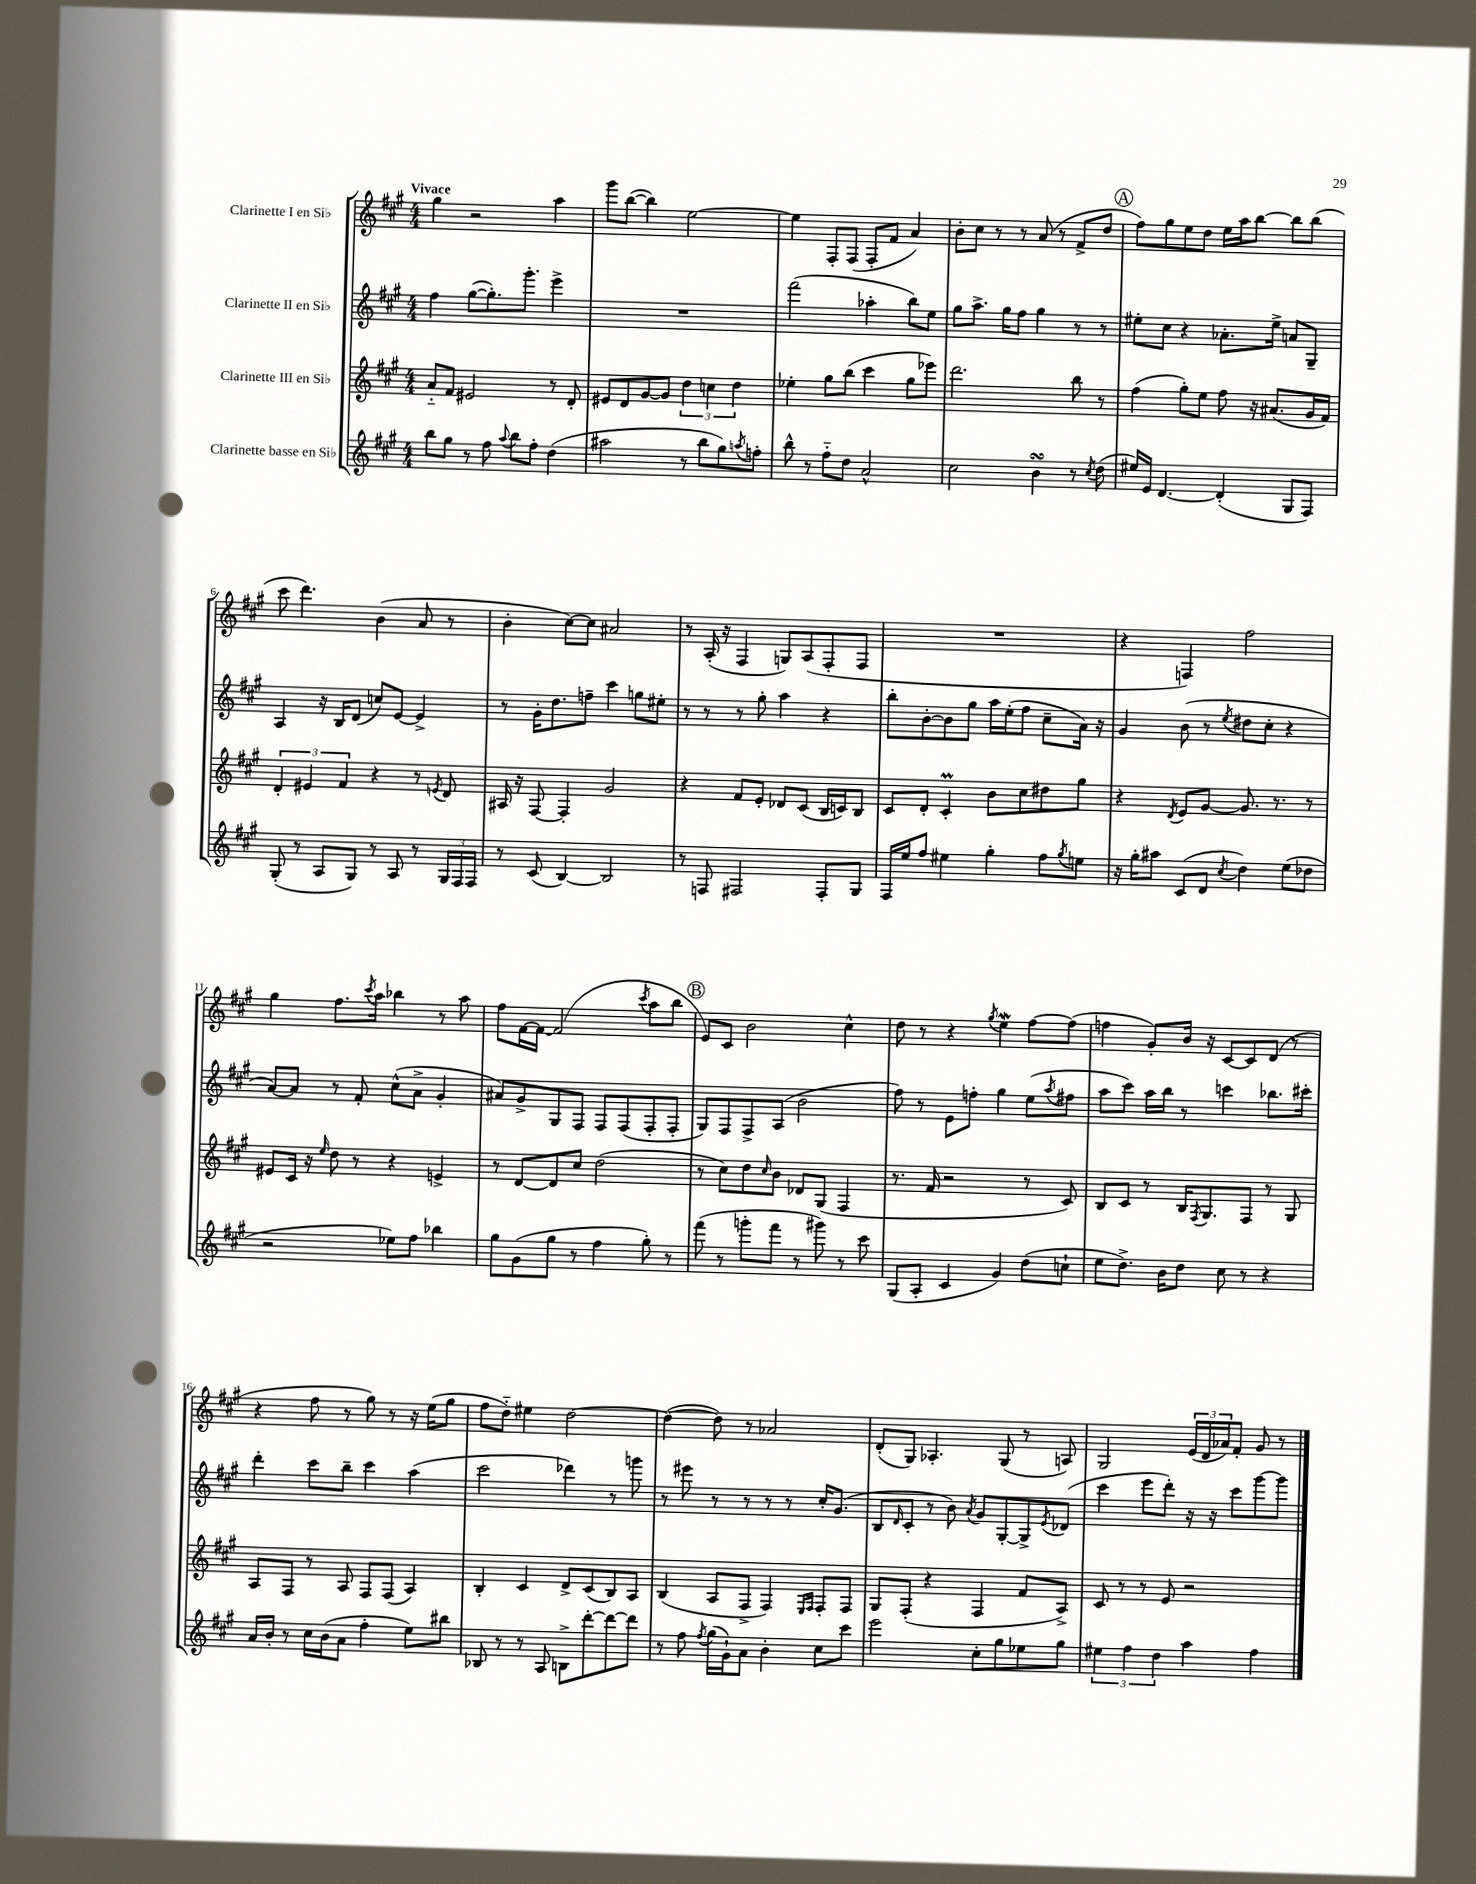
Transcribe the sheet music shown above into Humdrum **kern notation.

**kern	**kern	**kern	**kern
*staff4	*staff3	*staff2	*staff1
*clefG2	*clefG2	*clefG2	*clefG2
*k[f#c#g#]	*k[f#c#g#]	*k[f#c#g#]	*k[f#c#g#]
*M4/4	*M4/4	*M4/4	*M4/4
8bb\L	8a'~/L	4ff#\	4gg#\
8gg#\J	8f#/J	.	.
8r	2e#/	([8gg#\L	2r
8ff#\	.	8.gg#'\])	.
8qqaa/	.	.	.
8bb\L	.	.	.
.	.	8.ggg#'\J	.
8ff#'\J	.	.	.
(4dd\	8r	4eee^\	4aa\
.	8d'/	.	.
=	=	=	=
2aa#\	8e#/L	1r	8ggg#\L
.	8d/	.	([8bb\J
.	[8g#/	.	4bb\])
.	8g#/]J	.	.
8r	6dd\	.	[2ee\
8bb\L	.	.	.
.	6cc\	.	.
8gg#\)	.	.	.
.	6dd\	.	.
8qaa/	.	.	.
8ff'\J	.	.	.
=	=	=	=
8bb^^\	4ee-'\	(2fff#\	4ee\]
8r	.	.	.
8ff#'~\L	8gg#\L	.	8F#'/L
8dd\J	(8bb\J	.	(8F#/J
2a^^/	4ccc#\	4aa-'\	8F#'/L
.	.	.	8f#/J
.	8gg#\L	8bb\L)	4a/)
.	8eee-\J)	8ee\J	.
=	=	=	=
2cc#\	2.ddd\	8gg#\L	8b'\L
.	.	8.aa^\J	8cc#\J
.	.	.	8r
.	.	16gg#\LK	.
.	.	8ff#\J	8r
4b\	.	4gg#\	(8a/
.	.	.	8r
8r	8bb\	8r	8f#^/L
8qcc#/	.	.	.
(8dd\	8r	8r	8dd/J
=	=	=	=
16ee#/LL)	(4ff#\	8ee#'\L	8ff#\L)
16e/JJ	.	.	.
[4.d/	.	8cc#\J	8gg#\
.	8gg#'\L)	4r	8ee\
.	8ee\J	.	8dd\J
(4d'/]	8ff#\	8.a-'\L	16ee\LL
.	.	.	16aa\J
.	16r	.	[8bb\J
.	(8.a#/L	16ee#^\Jk	.
8G#/L	.	8a/L	8bb\]L
8F#/J)	16g#/L	8G#~/J	(8bb\J
.	16f#/JJ)	.	.
=	=	=	=
(8G#'/	6d'/	4A/	8ccc#\
8r	.	.	4.ddd\)
.	6e#/	.	.
8A/L	.	16r	.
.	.	16B/LK	.
.	6f#/	.	.
8G#/J)	.	(8d/J	.
8r	4r	8cc/L)	(4b\
8A/	.	[8e/J	.
8r	8r	4e^/]	8a/
.	8qe/	.	.
24G#/LL	8d/	.	8r
24F#/	.	.	.
24F#/JJ	.	.	.
=	=	=	=
8r	16A#/	8r	4b'\
.	16r	.	.
(8c#/	[8F#/	16g#'\LK	.
.	.	8.dd\	.
[4B/)	4F#'/]	.	[8cc#\L)
.	.	8ff~\J	8cc#\]J
2B/]	2g#/	4ccc#\	2a#/
.	.	8gg\L	.
.	.	8ee#'\J	.
=	=	=	=
8r	4r	8r	8r
8F/	.	8r	(16A'/
.	.	.	16r
2F#/	8f#/L	8r	4F#/
.	8e'/J	8gg#'\	.
.	8d-/L	4aa\	8G/L)
.	(8c#/J	.	(8A/
8F#'/L	16B/LL	4r	8F#'/
.	16c/J)	.	.
8G#/J	8B/J	.	8F#/J
=	=	=	=
16F#/LL	8c#/L	8bb'\L	1r
16ee/J	.	.	.
8ff#/J	8d'/J	[8b'\	.
4ee#\	4c#'/	8b\]	.
.	.	8gg#\J	.
4gg#'\	8b\L	16aa\LL	.
.	.	(16ee'\J	.
.	8cc#\	8ff#\J	.
8ff#\L	8dd#\	8cc#~\L	.
8qgg#/	.	.	.
8ee\J	8gg#\J	16a\Jk)	.
.	.	16r	.
=	=	=	=
16r	4r	4g#/	4r
16gg#'\LK	.	.	.
8aa#\J	.	.	.
.	8qd/	.	.
(8c#/L	8e/L	(8b\	4F/)
8d/J	[8g#/J	8r	.
8qcc#/	.	8qee/	.
4dd\)	8.g#/]	8dd#\L	2ff#\
.	.	8cc#'\J	.
.	8.r	.	.
(8ee\L	.	4r	.
8dd-\J	8r	.	.
=	=	=	=
2r	8e#/L	[8a/L)	4gg#\
.	16c#/Jk	8a/]J	.
.	16r	.	.
.	16qqee/	.	.
.	8dd\	8r	8.ff#\L
.	8r	8f#'/	.
.	.	.	8qccc#/
.	.	.	16aa\Jk
8ee-\L)	4r	(8cc#^^\L	4bb-\
8ff#\J	.	8a^\J	.
4bb-\	4e^/	4g#'/	8r
.	.	.	8aa\
=	=	=	=
8gg#\L	8r	8a#/L)	8ff#\L
(8g#\	[8d/L	8g#^/	[16f#\L
.	.	.	16f#\_JJ
8gg#\J	8d/]	8G#/	(2f#/]
8r	8cc#/J	8F#/J	.
4ff#\	(2dd\	8F#/L	.
.	.	(8F#/	.
.	.	.	8qccc#/
8gg#'\)	.	8F#'/	8aa\L
8r	.	8F#'/J	8bb\J
=	=	=	=
(8fff#\	8r	8G#/L)	8e/L)
8r	8cc#\L)	8F#/	8c#/J
8ggg'\L	8dd\	8F#^/	2b\
.	16qqcc#/	.	.
8fff#\J	8b\J	(8A/J	.
8r	8d-/L	2b\	.
8ggg#\)	(8G#/J	.	.
8r	4F#/	.	4cc#^^\
8ccc#\	.	.	.
=	=	=	=
(8G#/L	8.r	8ff#\)	8dd\
8A'/J	.	8r	8r
.	16f#/	.	.
4c#/	2r	8e\L	4r
.	.	8ff'\J	.
.	.	.	8qgg#/
4g#/)	.	4gg#\	4ee\
(8dd\L	8r	(8ee\L	[8ff#\L
.	.	8qaa/	.
8cc`\J	8c#/)	8ff#\J	(8ff#\]J
=	=	=	=
8ee\L	8B/L	8aa\L	4ff\
8.dd^\J)	8c#/J	8ccc#\J)	.
.	8r	16aa\LL	8g#'/L)
16b\LK	.	16bb\JJ	.
8dd\J	16B/LK	8r	16b/Jk
.	8qF#/	.	.
.	8.G#/	.	16r
8cc#\	.	4ccc\	[8c#/L
8r	8F#/J	.	8c#/]
4r	8r	8.bb-\L	(8d/J
.	8G#/	.	8r
.	.	16ccc#'\Jk	.
=	=	=	=
16a/LL	8A/L	4ddd'\	4r
16b'/JJ	.	.	.
8r	8F#/J	.	.
16cc#\LL	8r	8ccc#\L	8ff#\
(16b\J	.	.	.
8a\J	8A/	8bb~\J	8r
4ff#'\	8F#/L	4ccc#\	8gg#\)
.	(8F#/J	.	8r
8ee\L)	4A/)	(4aa\	16r
.	.	.	(16ee\LK
8bb#\J	.	.	8gg#\J
=	=	=	=
8B-/	4B'/	2ccc#\	8ff#\L
8r	.	.	8dd'~\J)
8r	4c#/	.	4ee#\
8A/	.	.	.
8B^\L	8d^/L	4ddd-\)	[2dd\
[8ddd'\	(8c#/	.	.
8ddd\_	8B/)	8r	.
8ddd\]J	8A/J	8ggg\	.
=	=	=	=
8r	(4B/	8r	(4dd\_
8ff#\	.	8eee#\	.
8qff#/	.	.	.
(16gg#\LL	8A/L	8r	8dd\])
16g#`\J)	.	.	.
8a\J	8F#^/J	8r	8r
4b'\	4F#/)	8r	2a-/
.	.	8r	.
.	16qqE/LL	.	.
.	16qqF#/JJ	.	.
8cc#\L	8F#'/L	16cc#'/LK	.
.	.	(8.g#/J	.
8ccc#\J	8F#/J	.	.
=	=	=	=
2eee\	8G#/L	8B/L	(8d'/L
.	.	16qqd/	.
.	(8F#'/J	8c#'/J	8G#/J)
.	4r	8r	4.A-'/
.	.	8b\)	.
.	.	8qa/	.
8cc#'\L	4F#/	8g#/L	.
8gg#\	.	[8G#'/	(8G#/
8ee-\	8f#/L	8G#^/]	8r
.	.	8qe/	.
8gg#\J	8A^/J)	(8d-/J	8A/)
=	=	=	=
6ee#\	8c#/	4ccc#\	2G#/
.	8r	.	.
6ff#\	.	.	.
.	8r	8eee\L	.
6dd\	.	.	.
.	8e/	8ddd'\J)	.
4aa\	2r	16r	(24e/LL
.	.	.	24d/
.	.	16r	.
.	.	.	24a-/J)
.	.	8ccc#\L	8f#'/J
4ff#\	.	[8ggg#\	8g#/
.	.	8ggg#\]J	8r
==	==	==	==
*-	*-	*-	*-
